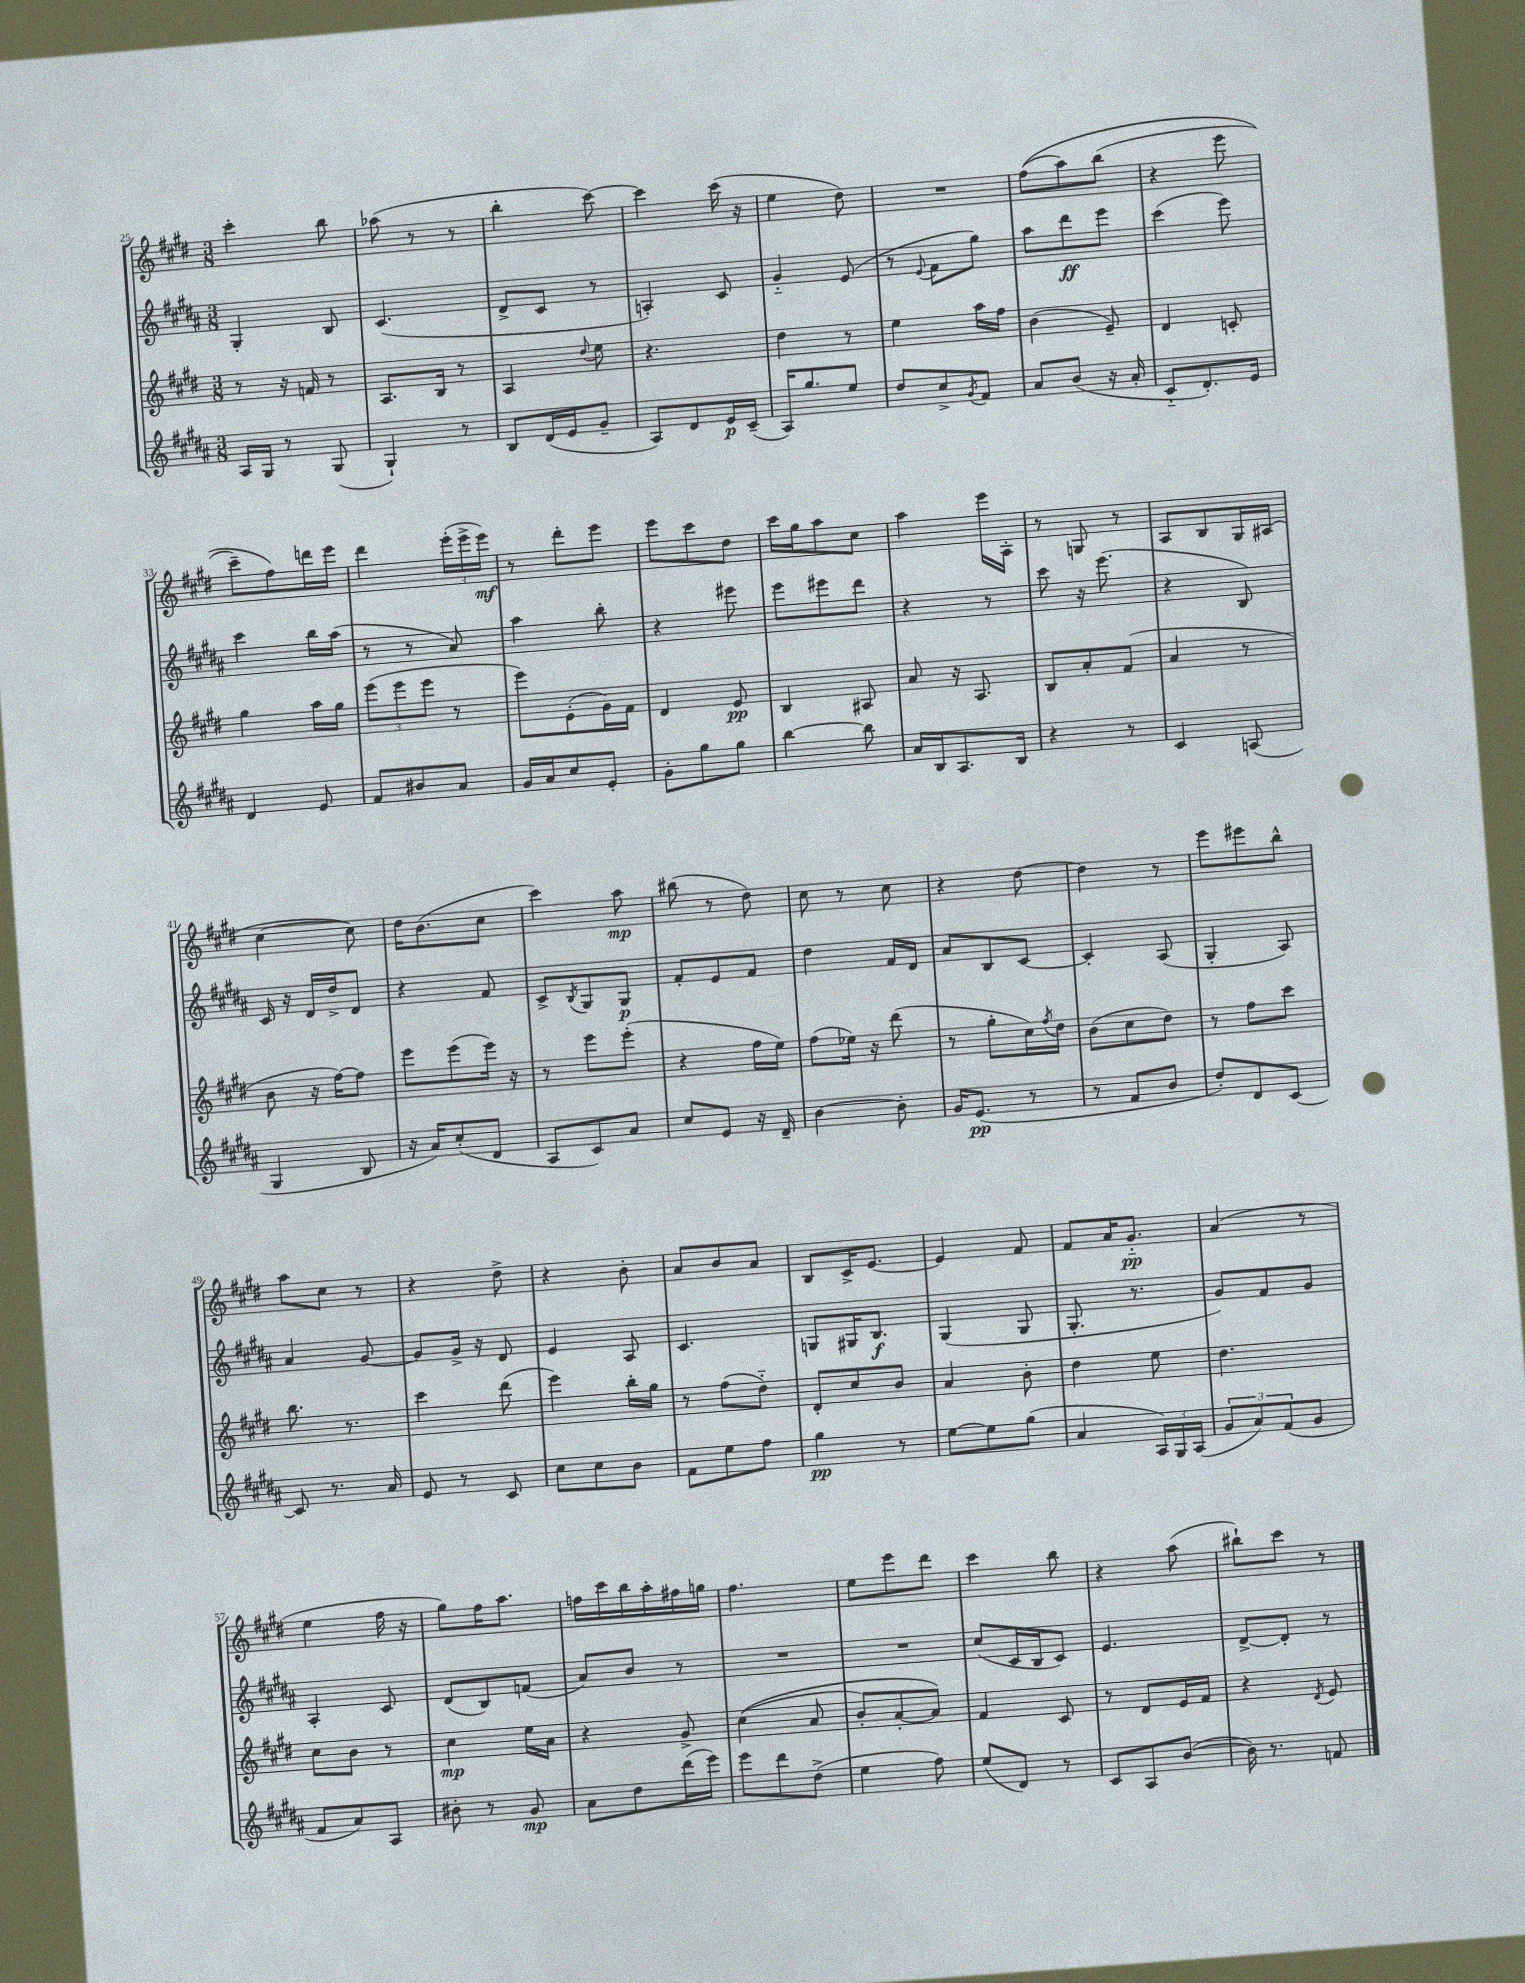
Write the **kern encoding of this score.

**kern	**kern	**kern	**kern
*staff4	*staff3	*staff2	*staff1
*clefG2	*clefG2	*clefG2	*clefG2
*k[f#c#g#d#a#]	*k[f#c#g#d#]	*k[f#c#g#d#a#]	*k[f#c#g#d#]
*M3/8	*M3/8	*M3/8	*M3/8
16A#/LL	8r	4G#'/	4ccc#'\
16G#/JJ	.	.	.
8r	16r	.	.
.	16f/	.	.
(8G#/	8r	8B/	8bb\
=	=	=	=
4G#`/)	8.A/L	(4.c#/	(8aa-\
.	.	.	8r
.	16B/Jk	.	.
8r	8r	.	8r
=	=	=	=
8B/L	4A/	8d#^/L	4bb'\
(16d#/L	.	8c#/J	.
16e/J	.	.	.
.	8qqdd#/	.	.
8g#~/J	8ee\	8r	[8ccc#\)
=	=	=	=
8A#/L)	4.r	4A'/)	4ccc#\]
8d#/	.	.	.
16e/L	.	8c#/	(16ccc#\
(16c#~/JJ	.	.	16r
=	=	=	=
16A#/LK)	4dd#\	4g#'~/	4ee\
8.gg#/	.	.	.
8ee/J	8r	(8e/	8dd#\)
=	=	=	=
8dd#/L	4ee\	8r	4.r
.	.	8qqe/	.
8cc#^/	.	8f#\L	.
8qg#/	.	.	.
8f#/J	16aa\LL	8gg#\J)	.
.	16ff#\JJ	.	.
=	=	=	=
8a#/L	(4b\	8aa#\L	&((8ff#\L
(8b/J	.	8ddd#\	8aa\)
16r	8e~/)	8eee\J	(8bb\J
16a#'/	.	.	.
=	=	=	=
8c#'~/L	4d#/	(4ccc#\	4r
8.d#'/)	.	.	.
.	8c'/	8eee\)	8eee\
16e/Jk	.	.	.
=	=	=	=
4d#/	4gg#\	4ccc#\	8ccc#~\L)
.	.	.	8ff#\&)
8e/	16aa\LL	16bb\LL	16ddd\L
.	16gg#\JJ	(16aa#\JJ	16eee\JJ
=	=	=	=
8f#/L	(12eee\L	8r	4ddd#\
.	12eee\	.	.
8b#/	.	8r	.
.	12eee\J	.	.
8a#/J	8r	8a#/)	(24eee'\LL
.	.	.	24eee^\
.	.	.	24eee\JJ)
=	=	=	=
16g#/LL	8eee\L)	4aa#\	8r
16a#/J	.	.	.
8cc#/	(8e'\	.	8ddd#'\L
8e'/J	16g#\L)	8bb'\	8eee\J
.	16f#\JJ	.	.
=	=	=	=
8g#'\L	4d#/	4r	8eee\L
8gg#\	.	.	8ccc#\
8gg#\J	8e/	8eee#\	8dd#\J
=	=	=	=
[4bb\	4B/	8eee\L	16ccc#\LL
.	.	.	16gg#\J
.	.	8eee#\	8aa\
8bb\]	8A#/	8ddd#\J	8cc#\J
=	=	=	=
16a#/LL	8a/	4r	4aa\
16B/J	.	.	.
8.A#/	16r	.	.
.	8.A/	.	.
.	.	8r	16eee\LL
16B/Jk	.	.	16A'\JJ
=	=	=	=
4r	8B/L	8ccc#\	8r
.	8a'/	16r	8G/
.	.	(8.eee\	.
8r	(8f#/J	.	8r
=	=	=	=
4c#/	4a/	4r	8A/L
.	.	.	8B/
(8A/	8r	8B/)	16G#/L
.	.	.	(16A#/JJ
=	=	=	=
4G#/	8b\	16c#/	[4cc#\
.	.	16r	.
.	16r	16d#/LL	.
.	[16ff#\LK)	16dd#^/J	.
8B/	8ff#\]J	8d#/J	8cc#\])
=	=	=	=
16r	8eee\L	4r	16dd#\LK
16a#/LK)	.	.	(8.b\
(8cc#'/	(8eee\	.	.
8d#/J	16eee\Jk)	8f#/	8cc#\J
.	16r	.	.
=	=	=	=
8A#/L	8r	8c#^/L	4ccc#\)
.	.	8qB/	.
8c#/)	8eee\L	8G#/	.
8a#/J	(8eee'\J	8G#/J	8aa\
=	=	=	=
8cc#/L	4r	8f#'/L	(8bb#\
8e/J	.	8e/	8r
16r	16ff#\LL	8f#/J	8dd#\)
16d#~/	16ee\JJ)	.	.
=	=	=	=
[4b\	(8ff#\L	4dd#\	8cc#\
.	16ee-\Jk)	.	8r
.	16r	.	.
8b'\]	(8ddd#\	16f#/LL	8cc#\
.	.	16d#/JJ	.
=	=	=	=
16g#/LK	8r	8a#/L	4r
(8.e/J	.	.	.
.	8gg#'\L	8B/	.
8r	16cc#\L)	[8c#/J	[8dd#\
.	8qff#/	.	.
.	16dd#\JJ	.	.
=	=	=	=
8r	(8b\L	4c#'/]	4dd#\]
8f#/L	8cc#\	.	.
8b/J	8dd#\J)	(8A#/	8r
=	=	=	=
8dd#'/L)	8r	4G#'/	8eee\L
8d#/	8ff#\L	.	8eee#\
[8c#/J	8ccc#\J	8A#/)	8bb^^\J
=	=	=	=
8c#/]	8.bb\	4a#/	8aa\L
8.r	.	.	8cc#\J
.	8.r	.	.
.	.	[8g#/	8r
16a#/	.	.	.
=	=	=	=
8e/	4ccc#\	8g#/]L	4r
8r	.	16g#^/Jk	.
.	.	16r	.
8c#/	(8ddd#\	8d#/	8dd#^\
=	=	=	=
8cc#\L	4eee\)	4e/	4r
8cc#\	.	.	.
8b\J	16bb'\LL	8A#/	8b'\
.	16gg#\JJ	.	.
=	=	=	=
8f#\L	8r	4.c#/	8a/L
8ee\	(8ff#\L	.	8b/
8ff#\J	8dd#'~\J)	.	8a/J
=	=	=	=
4gg#\	8d#'/L	8G/L	8B/L
.	8cc#/	16G#/K	16c#^/K
.	.	8.B/J	[8.e/J
8r	8b/J	.	.
=	=	=	=
[8ee\L	4a/	(4G#/	4e/]
8ee\]	.	.	.
(8gg#\J	8b'\	8G#/	8f#/
=	=	=	=
4a#/	4dd#\	8.G#'/	8f#/L
.	.	.	16a/K
.	.	8.r	8.g#'~/J
24A#/LL)	8ee\	.	.
24G#/	.	.	.
(24A#/JJ	.	.	.
=	=	=	=
12g#/L	4.dd#\	8g#/L)	(4a/
12a#/)	.	.	.
.	.	8f#/	.
(12f#/	.	.	.
8g#/J	.	8g#/J	8r
=	=	=	=
8f#/L	8cc#\L	4A#'/	4ee\
8a#/)	8b\J	.	.
8A#/J	8r	8c#/	16ff#\
.	.	.	16r
=	=	=	=
8b#'\	4cc#\	(8d#/L	8gg#\L)
8r	.	8B/)	16ff#\K
.	.	.	8.aa\J
8g#/	16ee\LL	(8f/J	.
.	16a\JJ	.	.
=	=	=	=
8a#\L	4r	8a#/L)	16ff\LL
.	.	.	16ccc#\
8dd#\	.	8b/J	16bb\
.	.	.	16aa'\
(16ddd#\L	8g#^/	8r	16ff#\
16eee\JJ)	.	.	16gg\JJ
=	=	=	=
8eee\L	&((4cc#\	4.r	4.ff#\
8ddd#\	.	.	.
(8dd#^\J	8a/	.	.
=	=	=	=
4ee\	8b'/L)	4.r	8ee\L
.	[8a'/	.	8eee\
8ff#\)	8a/]J&)	.	8ddd#\J
=	=	=	=
(8ee/L	4f#/	(8cc#/L	4ccc#\
8d#/J)	.	16c#/L	.
.	.	16B/J	.
8r	8c#/	8c#/J)	8bb\
=	=	=	=
8c#/L	8r	4.e/	4r
8A#/	8d#/L	.	.
([8b/J	16e/L	.	(8aa\
.	16f#/JJ	.	.
=	=	=	=
16b\])	4r	[8d#^/L	8bb#`\L)
8.r	.	.	.
.	.	8d#'/]J	8ccc#\J
.	8qd#/	.	.
8f/	8e/	8r	8r
==	==	==	==
*-	*-	*-	*-
